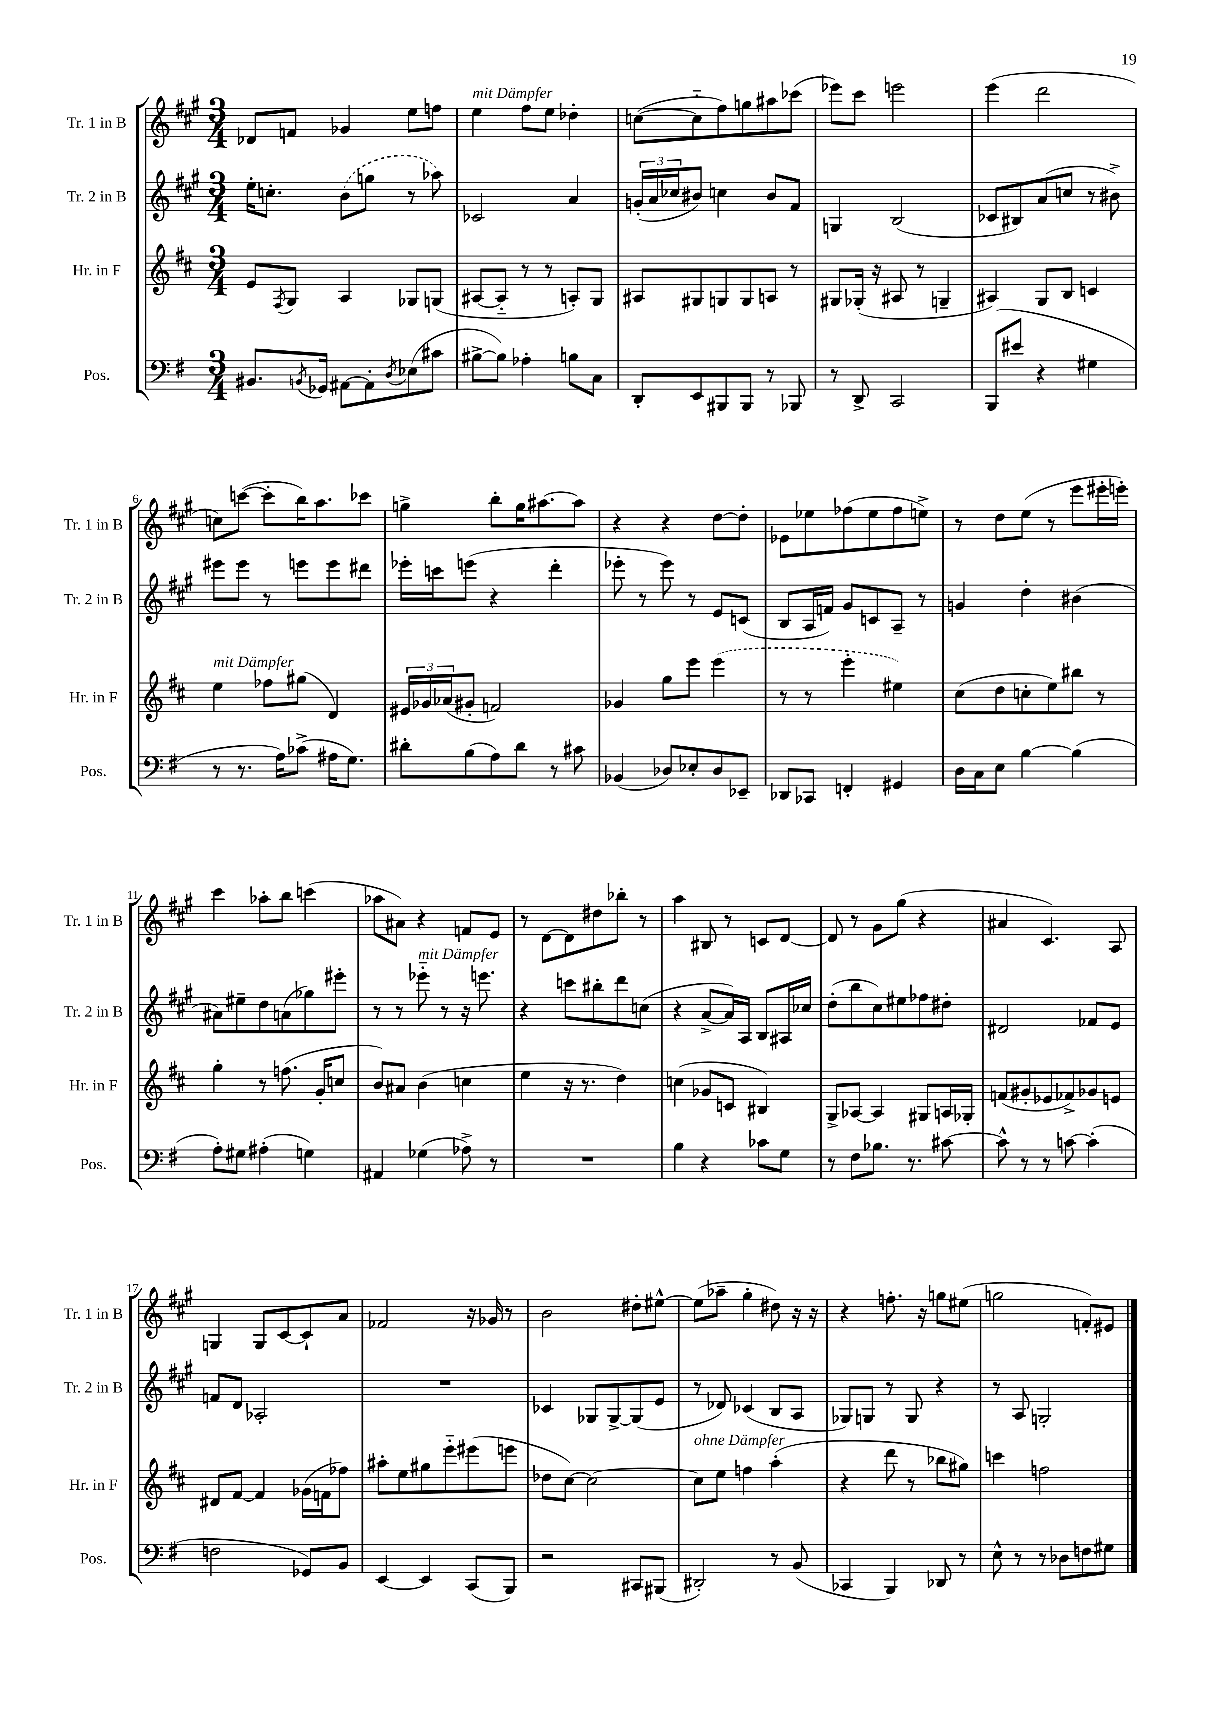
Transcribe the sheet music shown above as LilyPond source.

<<
\new StaffGroup <<
\new Staff = "s0" \with { instrumentName = "Tr. 1 in B" shortInstrumentName = "Tr. 1 in B" } {
    \clef treble \key a \major \numericTimeSignature \time 3/4
    des'8 f'8 ges'4 e''8 f''8 |
    e''4^\markup { \italic "mit Dämpfer" } fis''8 e''8 des''4-. |
    c''8~( c''8-_ fis''8) g''8 ais''8 ces'''8( |
    ees'''8) cis'''8 e'''2 |
    e'''4( d'''2 |
    c''8) c'''8~( c'''8-. b''16) a''8. ces'''8 |
    g''4-> b''8-. g''16 ais''8.~ ais''8 |
    r4 r4 d''8~ d''8-. |
    ees'8 ees''8 fes''8( ees''8 fes''8 e''8->) |
    r8 d''8 e''8( r8 e'''8 eis'''16-. e'''16-.) |
    cis'''4 aes''8-. b''8 c'''4( |
    aes''8 ais'8) r4 f'8 e'8 |
    r8 d'8~ d'8 dis''8 bes''8-. r8 |
    a''4 bis8 r8 c'8 d'8~ |
    d'8 r8 gis'8 gis''8( r4 |
    ais'4 cis'4.) a8 |
    g4 g8 cis'8~ cis'8-! a'8 |
    fes'2 r16 ges'16 r8 |
    b'2 dis''8-. eis''8~-^ |
    eis''8( aes''8-- gis''4-. dis''8) r16 r16 |
    r4 f''8.-. r16 g''8 eis''8( |
    g''2 f'8-.) eis'8 \bar "|." |
}
\new Staff = "s1" \with { instrumentName = "Tr. 2 in B" shortInstrumentName = "Tr. 2 in B" } {
    \clef treble \key a \major \numericTimeSignature \time 3/4
    e''16-. c''8.-. \once \slurDashed b'8( g''8 r8 aes''8) |
    ces'2 a'4 |
    \tuplet 3/2 { g'16-.( a'16 ces''16 } bis'8) c''4 bis'8 fis'8 |
    g4 b2( |
    ces'8 bis8) a'8( c''8 r8 bis'8->) |
    eis'''8 eis'''8 r8 e'''8 e'''8 dis'''8 |
    ees'''16-. c'''16 e'''8( r4 d'''4-. |
    ees'''8-. r8 ees'''8) r8 e'8 c'8( |
    b8 a16 f'16) gis'8 c'8 a8-- r8 |
    g'4 d''4-. bis'4( |
    ais'8) eis''8-- d''8 a'8( ges''8) eis'''8-. |
    r8 r8 ees'''8-_^\markup { \italic "mit Dämpfer" } r8 r16 e'''8. |
    r4 c'''8 bis''8-. d'''8 c''8( |
    r4 a'8~-> a'16) a16 b8 ais16 ces''16 |
    d''8-.( b''8 cis''8) eis''8 fes''8 dis''8-. |
    dis'2 fes'8 e'8 |
    f'8 d'8 aes2-. |
    R2. |
    ces'4 ges8 ges8~-> ges8( e'8 |
    r8 des'8) ces'4( b8 a8 |
    ges8) g8 r8 g8 r4 |
    r8 a8 g2-. \bar "|." |
}
\new Staff = "s2" \with { instrumentName = "Hr. in F" shortInstrumentName = "Hr. in F" } {
    \clef treble \key d \major \numericTimeSignature \time 3/4
    e'8 \acciaccatura { fis8 } g8 a4 ges8 g8( |
    ais8~ ais8-_ r8 r8 a8-.) g8 |
    ais8 gis8 g8 g8 a8 r8 |
    gis8 ges16-.( r16 ais8 r8 g4-- |
    ais4) g8 b8 c'4 |
    e''4^\markup { \italic "mit Dämpfer" } fes''8 gis''8( d'4) |
    \tuplet 3/2 { eis'16 ges'16 aes'16( } gis'8-. f'2) |
    ges'4 g''8 e'''8 \once \slurDashed e'''4( |
    r8 r8 e'''4-. eis''4) |
    cis''8( d''8 c''8-. e''8) bis''8 r8 |
    g''4-. r8 f''8.( g'16-. c''8 |
    b'8) ais'8 b'4( c''4 |
    e''4 r16 r8. d''4) |
    c''4( ges'8 c'8 bis4) |
    g8-> aes8~ aes4 gis8 a16 ges16-. |
    f'8( gis'8-. ees'8 fes'8->) ges'8 e'8 |
    dis'8 fis'8~ fis'4 ges'16( f'16 fes''8) |
    ais''8-. e''8 gis''8 e'''8-_ eis'''8( e'''8 |
    des''8 cis''8~) cis''2~ |
    cis''8^\markup { \italic "ohne Dämpfer" } e''8 f''4 a''4-.( |
    r4 d'''8 r8 bes''8 gis''8) |
    c'''4 f''2 \bar "|." |
}
\new Staff = "s3" \with { instrumentName = "Pos." shortInstrumentName = "Pos." } {
    \clef bass \key g \major \numericTimeSignature \time 3/4
    bis,8. \acciaccatura { b,8 } ges,16 ais,8~ ais,8-. \acciaccatura { d8 } ees8( cis'8 |
    bis8~-> bis8) aes4-. b8 c8 |
    d,8-. e,8 bis,,8 bis,,8 r8 bes,,8 |
    r8 d,8-> c,2 |
    b,,8( eis'8 r4 gis4 |
    r8 r8. a16) ces'8->( ais16 g8.) |
    dis'8-. b8( a8) dis'8 r8 cis'8 |
    bes,4( des8) ees8-. des8 ees,8-- |
    des,8 ces,8 f,4-. gis,4 |
    d16 c16 e8 b4~ b4( |
    a8-.) gis8 ais4-.( g4) |
    ais,4 ges4( aes8->) r8 |
    R2. |
    b4 r4 ces'8 g8 |
    r8 fis8 bes8. r8. cis'8~ |
    cis'8-^ r8 r8 c'8~ c'4-.( |
    f2 ges,8) b,8 |
    e,4~ e,4 c,8( b,,8) |
    r2 cis,8 bis,,8( |
    dis,2-.) r8 b,8( |
    ces,4 b,,4) des,8 r8 |
    e8-^ r8 r8 des8 f8 gis8 \bar "|." |
}
>>
>>
